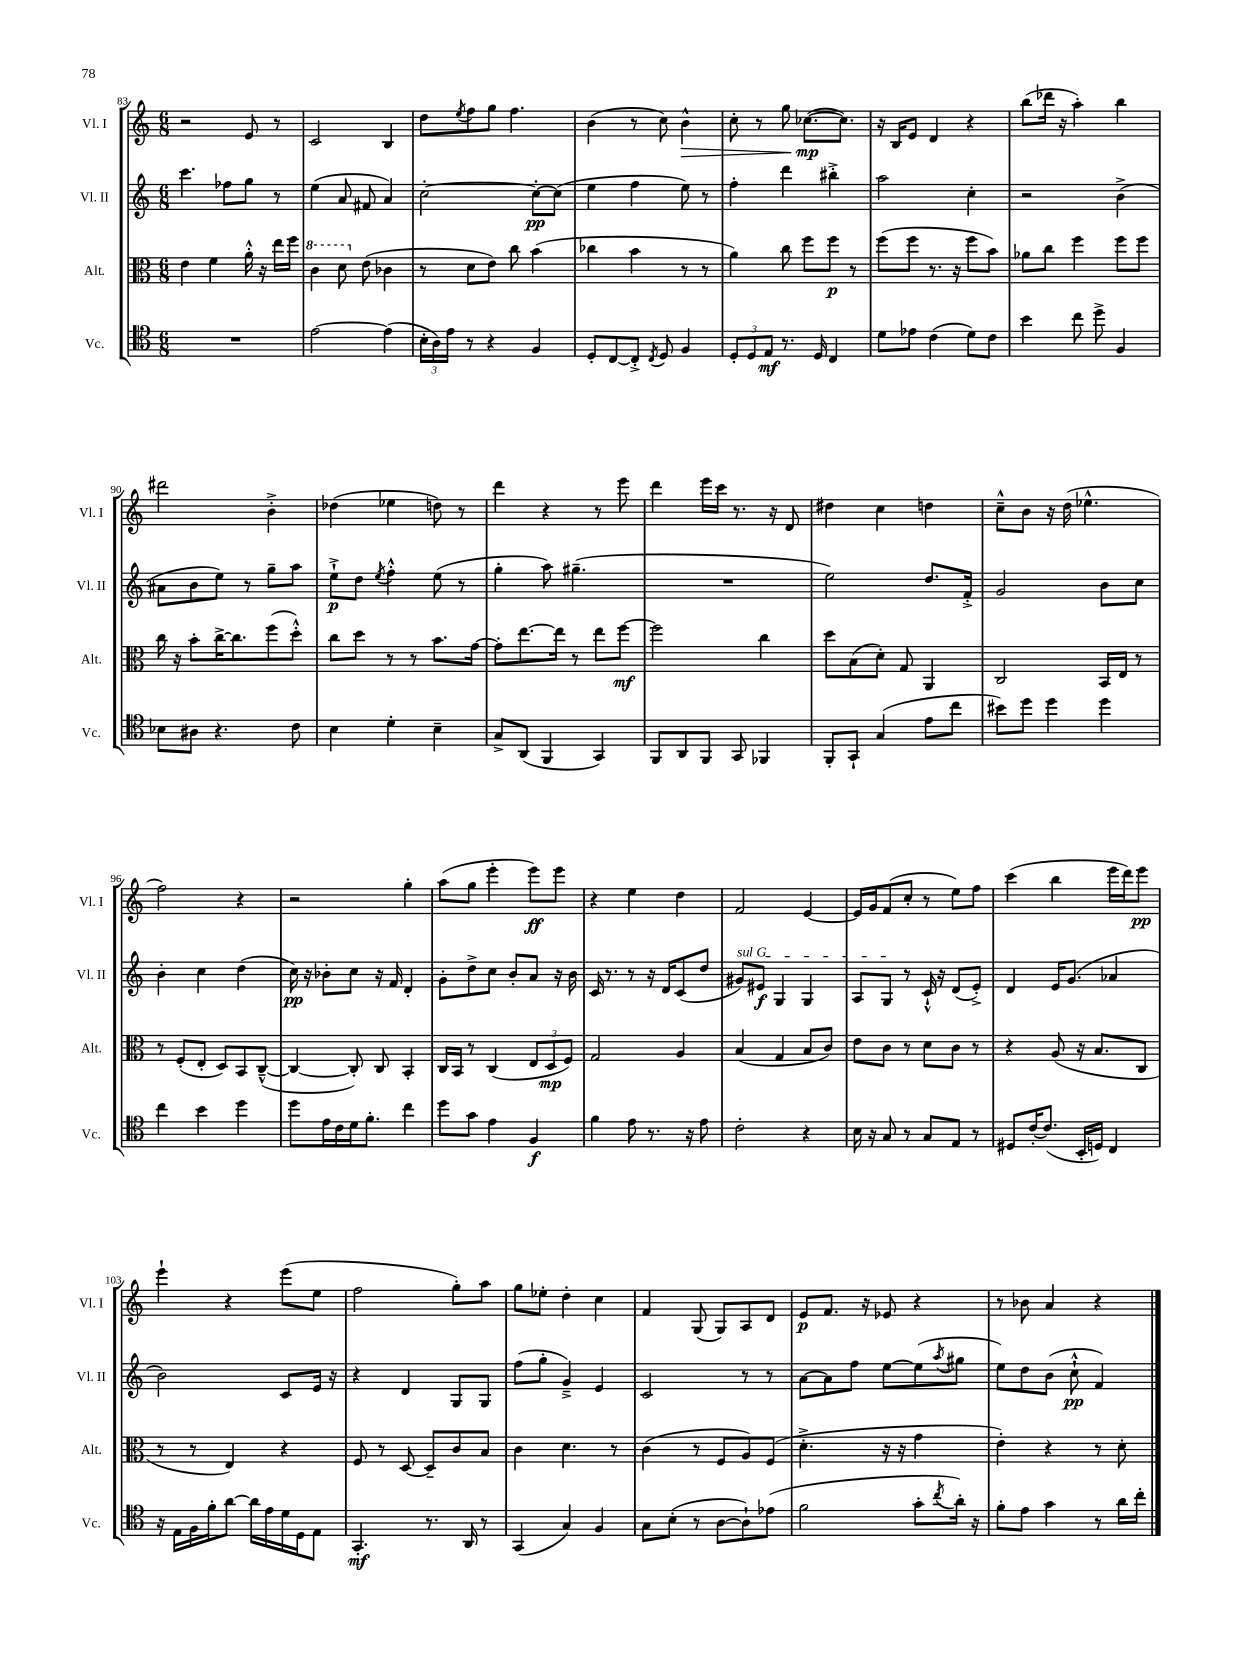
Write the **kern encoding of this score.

**kern	**dynam	**kern	**dynam	**kern	**dynam	**kern	**dynam
*part4	*part4	*part3	*part3	*part2	*part2	*part1	*part1
*staff4	*staff4	*staff3	*staff3	*staff2	*staff2	*staff1	*staff1
*I"Vc.	*	*I"Alt.	*	*I"Vl. II	*	*I"Vl. I	*
*I'Vc.	*	*I'Alt.	*	*I'Vl. II	*	*I'Vl. I	*
*clefC4	*	*clefC3	*	*clefG2	*	*clefG2	*
*k[]	*	*k[]	*	*k[]	*	*k[]	*
*M6/8	*	*M6/8	*	*M6/8	*	*M6/8	*
=83	=83	=83	=83	=83	=83	=83	=83
2.r	.	4e\	.	4.ccc\	.	2r	.
.	.	4f\	.	.	.	.	.
.	.	.	.	8ff-X\L	.	.	.
.	.	16a'^^\	.	8gg\J	.	8e/	.
.	.	16r	.	.	.	.	.
.	.	16ee\LL	.	8r	.	8r	.
.	.	16ff\JJ	.	.	.	.	.
=84	=84	=84	=84	=84	=84	=84	=84
*	*	*8va	*	*	*	*	*
[2e\	.	4cc\	.	(4ee\	.	2c/	.
.	.	8dd\	.	8a/	.	.	.
*	*	*X8va	*	*	*	*	*
.	.	(8e\	.	8f#X/	.	.	.
(4e\]	.	4c-X\	.	4a/)	.	4B/	.
=85	=85	=85	=85	=85	=85	=85	=85
24B'\LL	.	8r	.	[2cc'\	.	8dd\L	.
24A\)	.	.	.	.	.	.	.
24e\JJ	.	.	.	.	.	.	.
.	.	.	.	.	.	8qee/	.
8r	.	8d\L	.	.	.	8ff\	.
4r	.	8e\J)	.	.	.	8gg\J	.
.	.	8cc\	.	.	.	4.ff\	.
4F/	.	(4b\	.	8cc'\L_	pp	.	.
.	.	.	.	(8cc\J]	.	.	.
=86	=86	=86	=86	=86	=86	=86	=86
8D'/L	.	4cc-X\	.	4ee\	.	(4b\	.
[8C/	.	.	.	.	.	.	.
8C'^/J]	.	4b\	.	4ff\	.	8r	.
8qC/	.	.	.	.	.	.	.
8D/	.	.	.	.	.	8cc\)	.
!	!	!	!	!	!	!	!LO:HP:b
4F/	.	8r	.	8ee\)	.	4b^^\	>
.	.	8r	.	8r	.	.	.
=87	=87	=87	=87	=87	=87	=87	=87
12D'/L	.	4a\)	.	4ff'\	.	8cc'\	.
12D/	.	.	.	.	.	.	.
.	.	.	.	.	.	8r	.
12E/J	mf	.	.	.	.	.	.
8.r	.	8cc\	.	4ddd\	.	8gg\	.
.	.	8ff\L	.	.	.	([8.cc-X\L	mp
16D/	.	.	.	.	.	.	.
4C/	.	8ff\J	p	4bb#X'^\	.	.	.
.	.	.	.	.	.	8.cc-\J])	]
.	.	8r	.	.	.	.	.
=88	=88	=88	=88	=88	=88	=88	=88
8d\L	.	(8ff\L	.	2aa\	.	16r	.
.	.	.	.	.	.	16B/KL	.
8e-X\J	.	8ff\J	.	.	.	8e/J	.
(4c\	.	8.r	.	.	.	4d/	.
.	.	16r	.	.	.	.	.
8d\L)	.	8ff\L	.	4cc'\	.	4r	.
8c\J	.	8b\J)	.	.	.	.	.
=89	=89	=89	=89	=89	=89	=89	=89
4b\	.	8a-X\L	.	2r	.	(8bb\L	.
.	.	8cc\J	.	.	.	16ddd-X\Jk	.
.	.	.	.	.	.	16r	.
8cc\	.	4ff\	.	.	.	4aa'\)	.
8dd^\	.	.	.	.	.	.	.
4F/	.	8ff\L	.	(4b^\	.	4bb\	.
.	.	8ff\J	.	.	.	.	.
!!LO:LB:g=z
=90	=90	=90	=90	=90	=90	=90	=90
8B-X\L	.	16cc\	.	8a#X\L	.	2ddd#X\	.
.	.	16r	.	.	.	.	.
8A#X\J	.	8b'\L	.	8b\	.	.	.
4.r	.	[16cc^\K	.	8ee\J)	.	.	.
.	.	8.cc\]	.	.	.	.	.
.	.	.	.	8r	.	.	.
.	.	(8ff\	.	8gg~\L	.	4b'^\	.
8c\	.	8dd'^^\J)	.	8aa\J	.	.	.
=91	=91	=91	=91	=91	=91	=91	=91
4B\	.	8cc\L	.	8ee`^\L	p	(4dd-X\	.
.	.	8dd\J	.	8dd\J	.	.	.
.	.	.	.	8qee/	.	.	.
4d'\	.	8r	.	4ff'^^\	.	4ee-X\	.
.	.	8r	.	.	.	.	.
4B~\	.	8.b\L	.	(8ee\	.	8ddn\)	.
.	.	.	.	8r	.	8r	.
.	.	[16g\Jk	.	.	.	.	.
=92	=92	=92	=92	=92	=92	=92	=92
8G^/L	.	8g'\L]	.	4gg'\	.	4ddd\	.
(8AA/J	.	[8.ee\	.	.	.	.	.
4FF/	.	.	.	8aa\)	.	4r	.
.	.	16ee\Jk]	.	.	.	.	.
.	.	8r	.	(4.gg#X~\	.	.	.
4GG/)	.	8ee\L	.	.	.	8r	.
.	.	[8ff\J	mf	.	.	8eee\	.
=93	=93	=93	=93	=93	=93	=93	=93
8FF/L	.	2ff\]	.	2.r	.	4ddd\	.
8AA/	.	.	.	.	.	.	.
8FF/J	.	.	.	.	.	16eee\LL	.
.	.	.	.	.	.	16ccc\JJ	.
8GG/	.	.	.	.	.	8.r	.
4FF-X/	.	4cc\	.	.	.	.	.
.	.	.	.	.	.	16r	.
.	.	.	.	.	.	8d/	.
=94	=94	=94	=94	=94	=94	=94	=94
8FF'/L	.	8dd\L	.	2ee\)	.	4dd#X\	.
8GG`/J	.	(8B\	.	.	.	.	.
(4G/	.	8d'\J)	.	.	.	4cc\	.
.	.	8G/	.	.	.	.	.
8e\L	.	4AA/	.	8.dd/L	.	4ddn\	.
8cc\J	.	.	.	.	.	.	.
.	.	.	.	16f'^/Jk	.	.	.
=95	=95	=95	=95	=95	=95	=95	=95
8b#X\L)	.	2C/	.	2g/	.	8cc~^^\L	.
8dd\J	.	.	.	.	.	8b\J	.
4dd\	.	.	.	.	.	16r	.
.	.	.	.	.	.	(16dd\	.
.	.	.	.	.	.	4.ee-X^^\	.
4dd\	.	16BB/LL	.	8b\L	.	.	.
.	.	16E/JJ	.	.	.	.	.
.	.	8r	.	8cc\J	.	.	.
!!LO:LB:g=z
=96	=96	=96	=96	=96	=96	=96	=96
4cc\	.	8r	.	4b'\	.	2ff\)	.
.	.	(8F'/L	.	.	.	.	.
4b\	.	8E'/J	.	4cc\	.	.	.
.	.	8D/L)	.	.	.	.	.
4dd\	.	8BB/	.	(4dd\	.	4r	.
.	.	([8C~^^/J	.	.	.	.	.
=97	=97	=97	=97	=97	=97	=97	=97
8dd\L	.	4C/_	.	16cc\)	pp	2r	.
.	.	.	.	16r	.	.	.
16e\L	.	.	.	8b-X'\L	.	.	.
16c\	.	.	.	.	.	.	.
16d\J	.	8C'/])	.	8cc\J	.	.	.
8.f'\J	.	.	.	.	.	.	.
.	.	8C/	.	16r	.	.	.
.	.	.	.	16f/	.	.	.
4cc\	.	4BB'/	.	4d'/	.	4gg'\	.
=98	=98	=98	=98	=98	=98	=98	=98
8dd\L	.	16C/LL	.	8g'\L	.	(8aa\L	.
.	.	16BB/JJ	.	.	.	.	.
8g\J	.	8r	.	8dd^\	.	8gg\J	.
4e\	.	(4C/	.	8cc\J	.	4eee'\	.
.	.	.	.	8b'/L	.	.	.
4F/	f	12E/L	.	8a/J	.	8eee\L)	ff
.	.	12D/	mp	.	.	.	.
.	.	.	.	16r	.	8eee\J	.
.	.	12F/J)	.	.	.	.	.
.	.	.	.	16b\	.	.	.
=99	=99	=99	=99	=99	=99	=99	=99
4f\	.	2G/	.	16c/	.	4r	.
.	.	.	.	8.r	.	.	.
8e\	.	.	.	8r	.	4ee\	.
8.r	.	.	.	16r	.	.	.
.	.	.	.	16d/KL	.	.	.
.	.	4A/	.	(8c/	.	4dd\	.
16r	.	.	.	.	.	.	.
8e\	.	.	.	8dd/J	.	.	.
=100	=100	=100	=100	=100	=100	=100	=100
!	!	!	!	!LO:TX:a:i:t=sul G	!	!	!
2c'\	.	(4B/	.	8g#X/L)	.	2f/	.
.	.	.	.	8e#X/J	f	.	.
.	.	4G/	.	4G/	.	.	.
4r	.	8B/L	.	4G/	.	[4e/	.
.	.	8c/J)	.	.	.	.	.
=101	=101	=101	=101	=101	=101	=101	=101
16B\	.	8e\L	.	8A/L	.	16e/LL]	.
16r	.	.	.	.	.	16g/J	.
8G/	.	8c\J	.	8G/J	.	(8f/	.
8r	.	8r	.	8r	.	8cc'/J	.
8G/L	.	8d\L	.	16c`^^/	.	8r	.
.	.	.	.	16r	.	.	.
8E/J	.	8c\J	.	(8d/L	.	8ee\L)	.
8r	.	8r	.	8e'^/J)	.	8ff\J	.
=102	=102	=102	=102	=102	=102	=102	=102
8D#X/L	.	4r	.	4d/	.	(4ccc\	.
[16c'/K	.	.	.	.	.	.	.
(8.c/J]	.	.	.	.	.	.	.
.	.	(8A/	.	16e/KL	.	4bb\	.
.	.	.	.	(8.g/J	.	.	.
16BB'/LL	.	16r	.	.	.	.	.
16Dn/JJ)	.	8.B/L	.	.	.	.	.
4C/	.	.	.	4a-X/	.	16eee\LL	.
.	.	.	.	.	.	16ddd\J)	.
.	.	8C/J	.	.	.	8eee\J	pp
!!LO:LB:g=z
=103	=103	=103	=103	=103	=103	=103	=103
16r	.	8r	.	2b\)	.	4eee`\	.
16E\LL	.	.	.	.	.	.	.
16F\	.	8r	.	.	.	.	.
16f'\J	.	.	.	.	.	.	.
[8a\J	.	4E/)	.	.	.	4r	.
16a\LL]	.	.	.	.	.	.	.
16e\	.	.	.	.	.	.	.
16d\	.	4r	.	8c/L	.	(8eee\L	.
16D\J	.	.	.	.	.	.	.
8E\J	.	.	.	16e/Jk	.	8ee\J	.
.	.	.	.	16r	.	.	.
=104	=104	=104	=104	=104	=104	=104	=104
4.GG'/	mf	8F/	.	4r	.	2ff\	.
.	.	8r	.	.	.	.	.
.	.	[8D/	.	4d/	.	.	.
8.r	.	8D~/L]	.	.	.	.	.
.	.	8c/	.	8G/L	.	8gg'\L)	.
16AA/	.	.	.	.	.	.	.
8r	.	8B/J	.	8G/J	.	8aa\J	.
=105	=105	=105	=105	=105	=105	=105	=105
(4GG/	.	4c\	.	(8ff\L	.	8gg\L	.
.	.	.	.	8gg'\J	.	8ee-X'\J	.
4G/)	.	4.d\	.	4g~^/)	.	4dd'\	.
4F/	.	.	.	4e/	.	4cc\	.
.	.	8r	.	.	.	.	.
=106	=106	=106	=106	=106	=106	=106	=106
8G\L	.	(4c\	.	2c/	.	4f/	.
(8B'\J	.	.	.	.	.	.	.
8r	.	8r	.	.	.	(8G/	.
[8A\L	.	8F/L	.	.	.	8G/L)	.
8A`\])	.	8A/)	.	8r	.	8A/	.
(8e-X\J	.	(8F/J	.	8r	.	8d/J	.
=107	=107	=107	=107	=107	=107	=107	=107
2f\	.	4.d'^\	.	[8a\L	.	8e/L	p
.	.	.	.	8a\]	.	8.f/J	.
.	.	.	.	8ff\J	.	.	.
.	.	.	.	.	.	16r	.
.	.	16r	.	[8ee\L	.	8e-X/	.
.	.	16r	.	.	.	.	.
8g'\L	.	4g\	.	(8ee\]	.	4r	.
8qcc/	.	.	.	8qaa/	.	.	.
16a'\Jk)	.	.	.	8gg#X\J	.	.	.
16r	.	.	.	.	.	.	.
=108	=108	=108	=108	=108	=108	=108	=108
8f'\L	.	4e'\)	.	8ee\L)	.	8r	.
8e\J	.	.	.	8dd\	.	8b-X\	.
4g\	.	4r	.	(8b\J	.	4a/	.
.	.	.	.	8cc`^^\	pp	.	.
8r	.	8r	.	4f/)	.	4r	.
16a\LL	.	8d'\	.	.	.	.	.
16cc'\JJ	.	.	.	.	.	.	.
==	==	==	==	==	==	==	==
*-	*-	*-	*-	*-	*-	*-	*-
